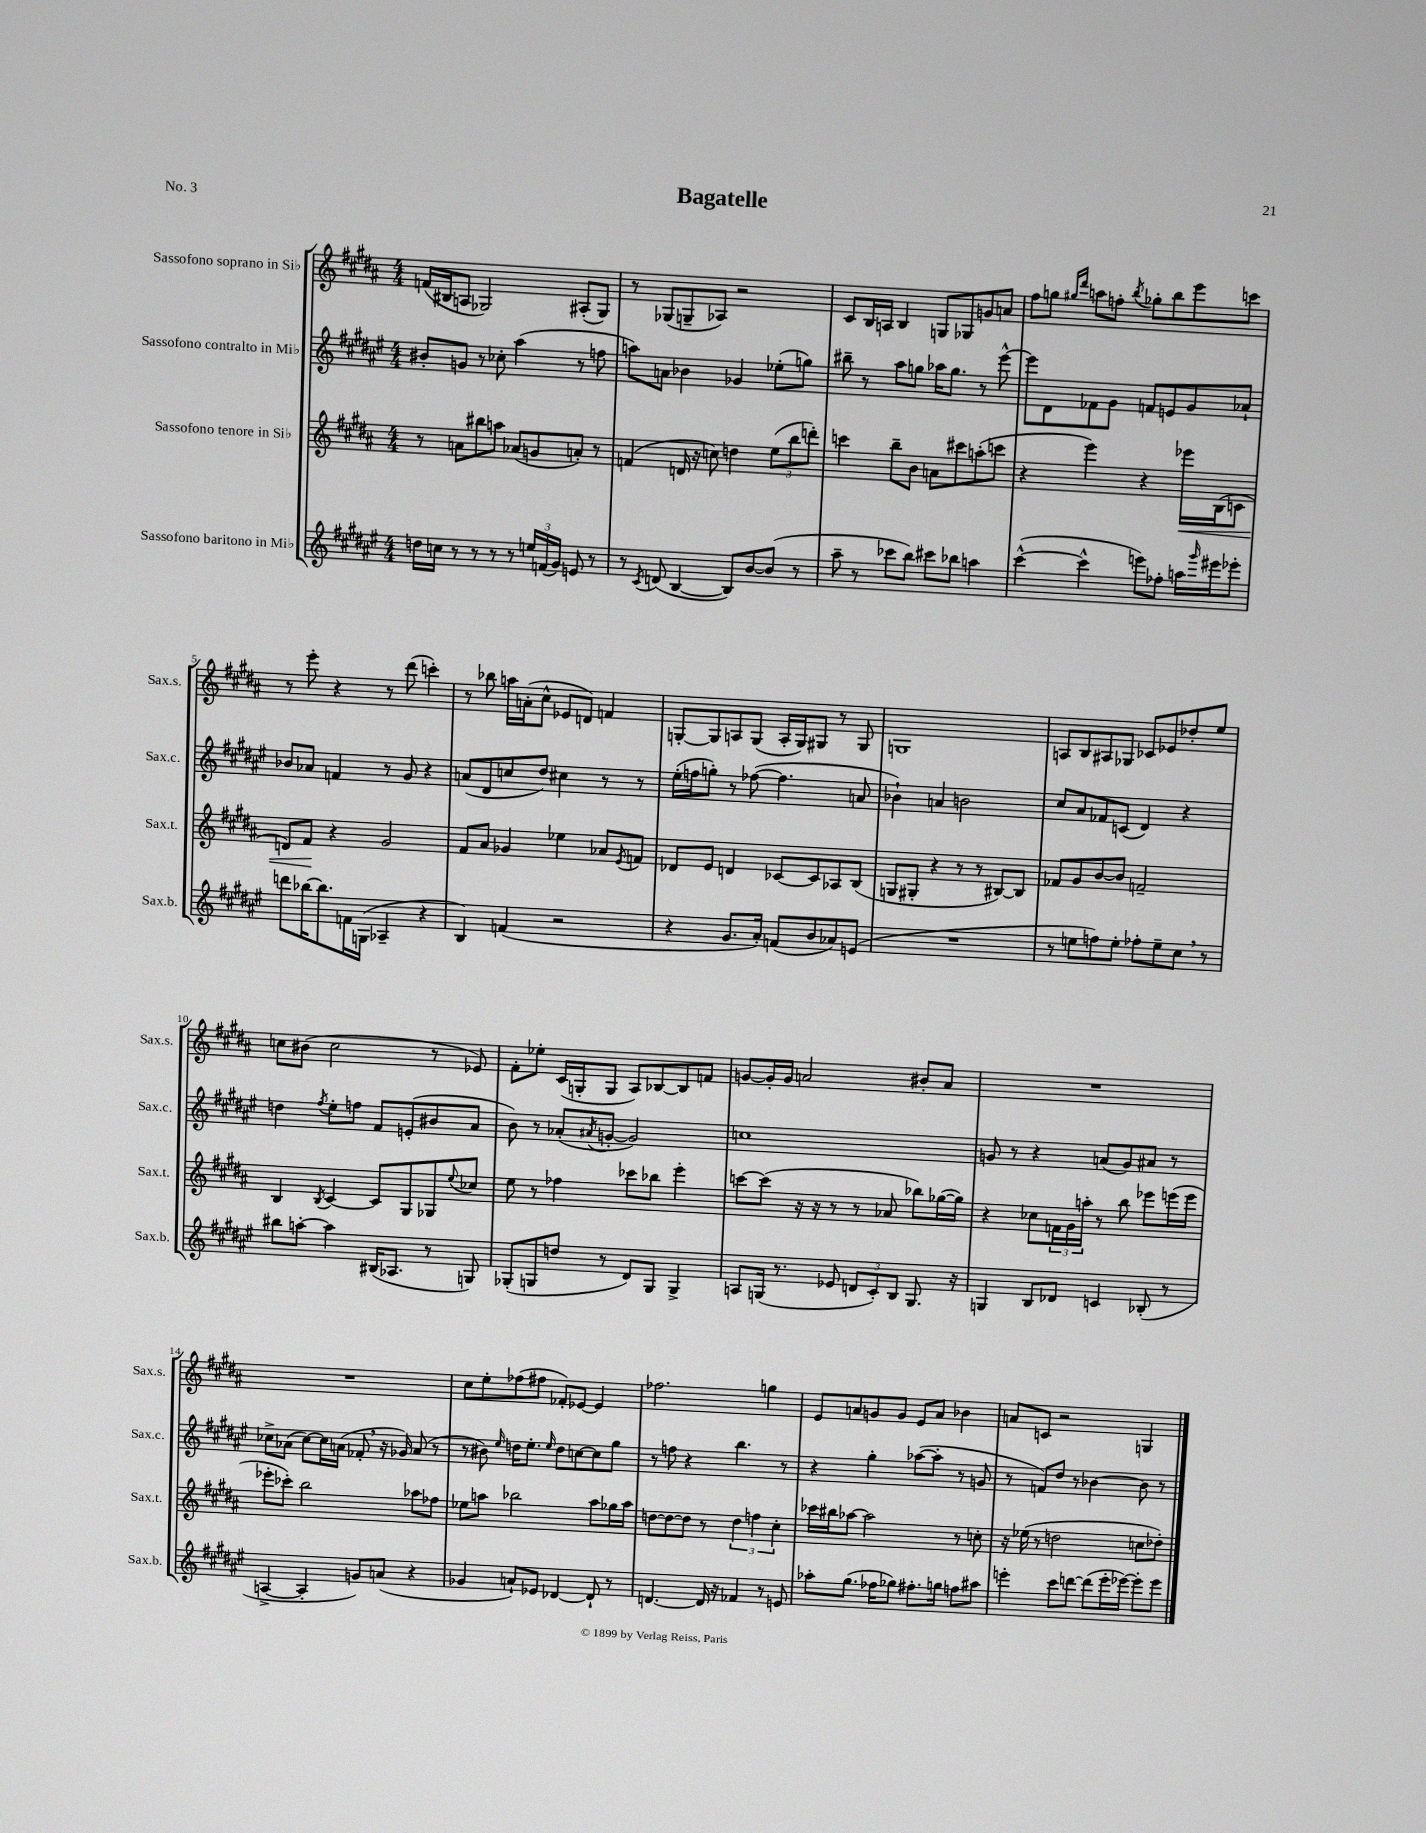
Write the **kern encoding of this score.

**kern	**kern	**kern	**kern
*staff4	*staff3	*staff2	*staff1
*clefG2	*clefG2	*clefG2	*clefG2
*k[f#c#g#d#a#e#]	*k[f#c#g#d#a#]	*k[f#c#g#d#a#e#]	*k[f#c#g#d#a#]
*M4/4	*M4/4	*M4/4	*M4/4
16dd	8r	8b#'	(16f
16cc	.	.	16B#
8r	8a	8g	8A
8r	8bb#	8r	2G-)
8r	8aa	8cc-'	.
8r	(8a-	(4aa#	.
24ee	8g	.	.
(24f	.	.	.
24g#)	.	.	.
8e	8a')	8r	(8A#'
8r	8r	8ff	8G-)
=	=	=	=
8r	(4f	8aa)	8r
8qc#	.	.	.
(8d	.	8a	(8G-
[4B	16d	4b-	8G~
.	16r	.	.
.	8cc)	.	8A-)
8B])	4dd	4g-	2r
[8b	.	.	.
(8b]	(12ee	(8ee-'	.
.	12bb	.	.
8r	.	8gg)	.
.	12ddd')	.	.
=	=	=	=
8aa#~	4ccc	8bb#~	8c#
8r	.	8r	16B
.	.	.	16A
8ccc-	8bb~	8aa#	4B
8bb)	8b	8gg	.
8ccc#	8a	16aa-	8G
.	.	8.gg	.
8bb-	8ccc#	.	8G-
4aa	(8aa'	8r	8g
.	8ccc	[8eee#^^	8a
=	=	=	=
([4ccc#^^	4r	8eee#]	8ff#
.	.	8d#	8gg
.	.	.	16qqgg#
.	.	.	16qqddd#
4ccc#^^]	4eee)	8f-	8aa
.	.	8g#	8ff'
.	.	.	8qbb
8eee)	4r	8f	8gg-'
8ff-'	.	8e	8bb
16aa	16eee-	8g#	8eee
16qqggg#	.	.	.
16eee#	(16B	.	.
8eee-'	8c	8a-`	8ccc
=	=	=	=
8ddd	8d)	8b-	8r
[16bb-	8f#	8a-	8eee'
8.bb-]	.	.	.
.	4r	4f	4r
16f	.	.	.
(16G	.	.	.
4A-~	2g#	8r	8r
.	.	8g#	(8ddd#
4r	.	4r	4ccc')
=	=	=	=
4B)	8f#	(8a	8r
.	8a#	8d#	8bb-
(4f	4g-	8cc	16aa
.	.	.	(16a'
.	.	8dd#)	8cc#^^
2r	4ee-	4cc#	8e-
.	.	.	8d)
.	8a-	8r	4f
.	8qe	.	.
.	8f	8r	.
=	=	=	=
4r	8d-	(16ee#'	[8G'
.	.	16ff	.
.	8e	8gg')	8G]
8.g#	4d	8r	8A
.	.	([8ff-	(8G
16a#')	.	.	.
(8f	[8c-	4.ff-]	16A'
.	.	.	16G)
8b	8c-]	.	8G#
8a-)	8A-	.	8r
(8e	(8B	8a	8G#
=	=	=	=
1r	8G	4b-`)	1G
.	8G#'	.	.
.	4r	4a	.
.	8r	2b	.
.	8r	.	.
.	[8B#)	.	.
.	8B#]	.	.
=	=	=	=
8r	8f-	8cc#	8A
8ee	8g#	8a#	8B
8ff)	[8b	8f-	8A#
8ee'	8b]	(8c	8G-
8ff-'	2f~	4d#)	8c-
8ee~	.	.	8e-
8cc#	.	4r	8dd-'
8r	.	.	8ee
=	=	=	=
8bb#	4B	4dd	8cc
[8aa'	.	.	(8b#
.	8qB	8qff#	.
4aa]	[4c#	8ee#'	2cc
.	.	8ff	.
(16B#	8c#]	8f#	.
8.A-	.	.	.
.	8G#	(8e'	.
8r	8G-	8b#	8r
.	8qqee	.	.
8G)	8cc-	8a#	8e-)
=	=	=	=
(8G-'	8ee	8b)	8f#'
8G	8r	8r	8ee-'
8dd	4ff-	(8a-'	(16c#
.	.	.	16G'
.	.	8qa#	.
8r	.	[8g'	8G
8d#)	8ccc-	2g])	8A#)
8G	8bb-	.	[8B-
4G^	4eee'	.	8B-]
.	.	.	8f
=	=	=	=
8A	[8ccc	1cc	[8g
(16G	(8ccc]	.	16g']
8.r	.	.	16g
.	16r	.	2a
.	16r	.	.
8e-	8r	.	.
12d	8r	.	.
12c#')	.	.	.
.	8a-	.	.
12B	.	.	.
8.G	8bb-)	.	8b#'
.	([16gg-	.	8a
16r	16gg-])	.	.
=	=	=	=
4G	4r	8g	1r
.	.	8r	.
8B	8cc-	4r	.
8d-	24f	.	.
.	24g#	.	.
.	24aa'	.	.
4c	8r	(8a	.
.	8bb	8g)	.
(8B-'	8eee-	8a#	.
8r	(16eee	8r	.
.	16eee	.	.
=	=	=	=
[4A^	8eee-'	8cc-^	1r
.	8ccc-')	(8a-	.
4A']	2bb	[8cc-)	.
.	.	16cc-]	.
.	.	(16a	.
8g)	.	8f-'	.
(8a	.	16r	.
.	.	16g-)	.
4r	8aa-	(8a	.
.	8ff-	8r	.
=	=	=	=
4g-	8ee-	8r	8cc#
.	8aa	8b#)	8ee'
.	.	16qqee#	.
8a`)	2bb-	16dd	(8ff-
.	.	8.ee#'	.
8e-	.	.	8ff#
.	.	16qqee#	.
[4d-	.	8dd	8f-')
.	.	[8cc	[8e-
8d-`]	8aa	8cc]	4e-]
8r	16gg-	8gg#	.
.	16aa	.	.
=	=	=	=
[4.d	[8dd	8r	2.ff-
.	8dd_	8ff	.
.	8dd]	4r	.
16d]	8r	.	.
16r	.	.	.
4f-	6dd	4.bb	.
.	6ff	.	.
8r	.	.	4gg
.	6cc#'	.	.
8e	.	8r	.
=	=	=	=
8aa-'	16ccc-	4r	8e
.	16bb#	.	.
(8.gg#	[8aa-	.	8a
.	2aa-]	4gg#'	8g
16ff-	.	.	.
8gg-)	.	.	8g
8.ff#'	.	([8aa-	8e
.	.	8aa-']	8a
16gg	.	.	.
8ff	8r	8r	4b-
8aa#	8cc'	8g	.
=	=	=	=
4eee'	16r	8r	8a
.	(16ee-	.	.
.	8r	8f)	8c
8ccc#	2dd	8dd#	2r
[8ddd	.	8r	.
(8ddd]	.	[4b-	.
16eee'	.	.	.
[16eee-)	.	.	.
8eee-']	8cc	8b-]	4G
8eee-	8dd-')	8r	.
==	==	==	==
*-	*-	*-	*-
